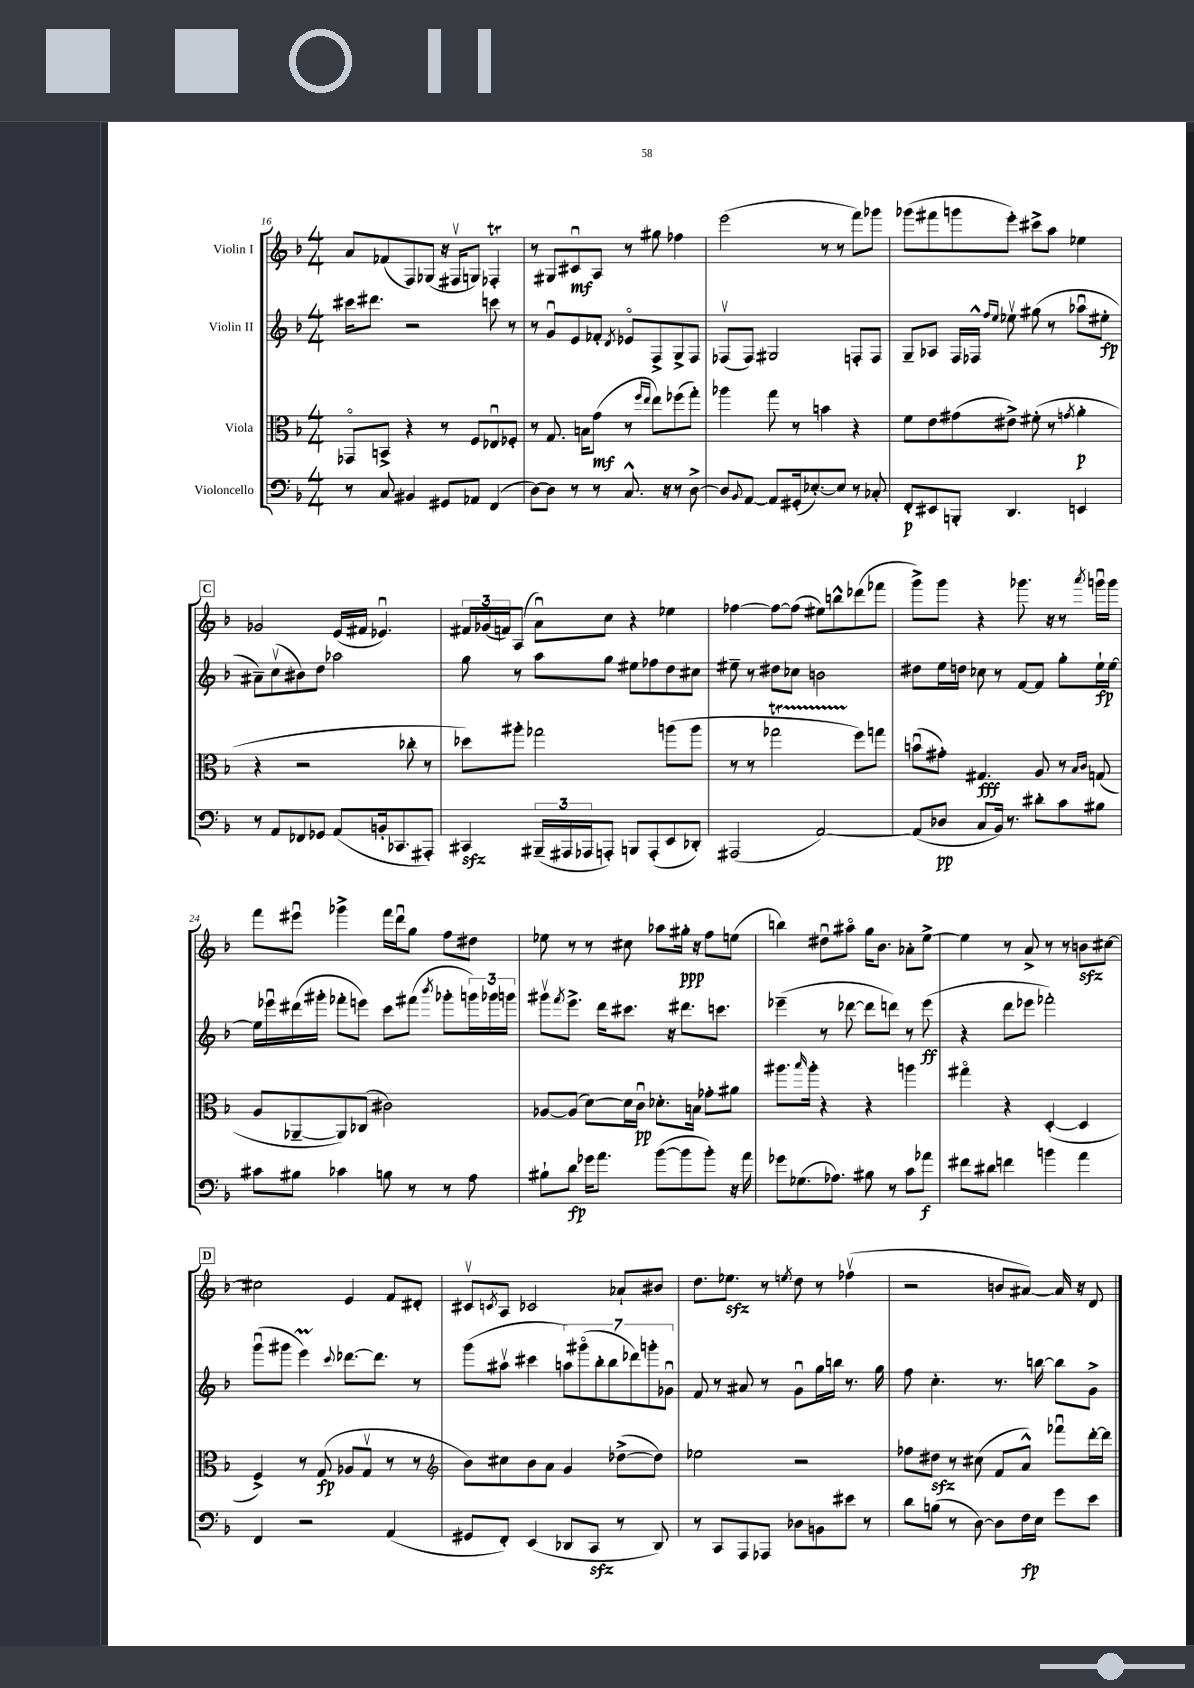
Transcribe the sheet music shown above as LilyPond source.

<<
\new StaffGroup <<
\new Staff = "s0" \with { instrumentName = "Violin I" } {
    \clef treble \key f \major \numericTimeSignature \time 4/4
    a'8 fes'8( f8) ges8( r16 fis16\upbow g8) fes4-.\trill |
    r8 gis8 cis'8\downbow\mf a8 r8 gis''8 fes''4 |
    e'''2( r8 r8 f'''8) ges'''8 |
    ges'''8( fis'''8 g'''8 e'''8-.) cis'''8-> a''8 ees''4 |
    \mark \markup { \box "C" } ges'2 e'16( fis'16 ees'4.\downbow) |
    \tuplet 3/2 { fis'16 ges'16( f'16) } a8( a'8\downbow) c''8 r4 ees''4 |
    fes''4~ fes''8~ fes''8( eis''8) b''8-^ des'''8( fes'''8 |
    g'''8->) g'''8 r4 ges'''8. r16 r8 \acciaccatura { a'''8 } g'''16\downbow g'''16 |
    f'''8 eis'''8\downbow ges'''4-> f'''16 d'''16\downbow g''8 f''8 dis''8 |
    ees''8 r8 r8 cis''8 aes''8 gis''16-.\ppp r16 f''8 e''8( |
    b''4) dis''8\downbow ais''8\flageolet g''16 bes'8. aes'8-. e''8~-> |
    e''4 r8 a'8-> r8 r8 b'8\sfz cis''8~ |
    \mark \markup { \box "D" } cis''2 e'4 f'8 dis'8-. |
    cis'8\upbow \acciaccatura { c'8 } a8 ces'2 aes'8-! bis'8 |
    d''8. ees''8.\sfz r8 \acciaccatura { e''8 } d''8 r8 fes''4\upbow( |
    r2 b'8 ais'8~) ais'16 r16 d'8 \bar "|." |
}
\new Staff = "s1" \with { instrumentName = "Violin II" } {
    \clef treble \key f \major \numericTimeSignature \time 4/4
    cis'''16 dis'''8. r2 c'''8 r8 |
    r8 g'8\downbow e'8 fes'8-. \acciaccatura { d'8 } ees'8\flageolet f8-> g8-> f8 |
    fes8\upbow( fes8) gis2 f8-. f8 |
    g8-- aes8 f16 fes16-^ \grace { f''16 e''16 } ees''8\upbow gis''8( r8 aes''8\downbow eis''8-.\fp |
    \mark \markup { \box "C" } ais'8--) c''8\upbow( bis'8) d''8 aes''2 |
    g''8 r8 a''8 g''8 eis''8 fes''8 d''8 cis''8 |
    eis''8-- r8 dis''8 ces''8 b'2 |
    dis''8 e''16 d''16 ces''8 r8 f'8~ f'8 g''8-. e''16-!\fp e''16~ |
    e''16 ees'''16\downbow dis'''16( gis'''16-. fes'''8-. e'''8) c'''8 fis'''8( \acciaccatura { bes'''8 } ges'''8-. \tuplet 3/2 { g'''16) ges'''16 g'''16 } |
    gis'''8\upbow \acciaccatura { f'''8 } e'''8.-> d'''16 cis'''8. r16 dis'''8. c'''8. |
    ees'''4--( r8 des'''8~ des'''8 d'''8) r8 ees'''8\ff( |
    r4 d'''8 ees'''8 fes'''2-.) |
    \mark \markup { \box "D" } g'''8\downbow( gis'''8 e'''4\prall) \appoggiatura { c'''8 } des'''8.~ des'''8. r8 |
    g'''8( ais''8\upbow cis'''4 \tuplet 7/4 { a''8) gis'''8\flageolet( bes''8-. bes''8 des'''8) g'''8-. ges'8\downbow } |
    f'8 r8 ais'8 r8 g'8\downbow g''16 b''16 r8. g''16 |
    f''8 c''4.-. r8. b''16~ b''8 g'8-> \bar "|." |
}
\new Staff = "s2" \with { instrumentName = "Viola" } {
    \clef alto \key f \major \numericTimeSignature \time 4/4
    ges,8\flageolet b,8-> r4 r8 f8 ees8\downbow fes8-. |
    r8 g8. b16 g'8\mf( r8 \grace { f''16 e''16 } e''8) fes''8( g''8-.) |
    aes''4 g''8 r8 b'4 r4 |
    f'8 e'8 gis'8( eis'8->) fis'8-.( r8 \acciaccatura { g'8 } a'4-.\p |
    \mark \markup { \box "C" } r4 r2 ces''8-. r8 |
    des''8) ais''8-. ges''2 a''8( a''8 |
    r8 r8 ges''2\startTrillSpan f''8\stopTrillSpan) g''8 |
    b'8\downbow( gis'8-.) gis4.\fff a8 r8 \grace { bes16 c'16 } g8( |
    a8 aes,8~-- aes,8) ces8( cis'2) |
    aes8~ aes8( d'8~) d'16 c'16\downbow\pp des'8.-. b16 ges'8-. ais'8 |
    ais''8. \grace { bes''16 } ais''16-. r4 r4 a''4 |
    gis''4\flageolet r4 d4~-.( d4 |
    \mark \markup { \box "D" } f4->) r8 g8\fp( aes8 g8\upbow r8 r8 |
    \clef treble bes'8) cis''8 bes'8 a'8 g'4 des''8~->( des''8) |
    ees''2 r2 |
    fes''8 dis''8\sfz r8 cis''8( f'8 a'8-^) fes'''8\downbow d'''16~-. d'''16 \bar "|." |
}
\new Staff = "s3" \with { instrumentName = "Violoncello" } {
    \clef bass \key f \major \numericTimeSignature \time 4/4
    r8 c8 bis,4 gis,8 aes,8 f,4( |
    d8~) d8 r8 r8 c8.-^ r16 r8 d8~-> |
    d8 \appoggiatura { bes,8 } a,8~ a,8 gis,16-.( ees8.~-.) ees8 r8 ces8-. |
    f,8-.\p eis,8 b,,8-. d,4. e,4 |
    \mark \markup { \box "C" } r8 a,8 fes,8 ges,8 a,8( b,16-. ces,8. ais,,8-.) |
    cis,4\sfz \tuplet 3/2 { bis,,16--( ais,,16 aes,,16 } a,,8-.) b,,8 a,,8-.( e,8 des,8-.) |
    ais,,2( a,2~) |
    a,8( des8\pp c8 bes,16) r8. dis'8-. c'8 bis8 |
    cis'8 bis8 ces'4 b8 r8 r8 a8 |
    bis8-! d'8\fp ges'16 a'8. bes'8~( bes'8 bes'8-.) r16 a'16 |
    ges'8 ges8.( aes8.) bis8 r8 c'8 aes'8\f |
    fis'8 dis'8 f'4 b'4 a'4 |
    \mark \markup { \box "D" } f,4 r2 a,4( |
    gis,8 f,8-.) e,4( des,8 c,8\sfz r8 des,8) |
    r8 c,8 a,,8 aes,,8 des8 b,8 eis'8 r8 |
    d'8 b8( r8 d8~) d8 f16\fp e16 g'8 e'8 \bar "|." |
}
>>
>>
\layout { \context { \Score currentBarNumber = #16 } }
